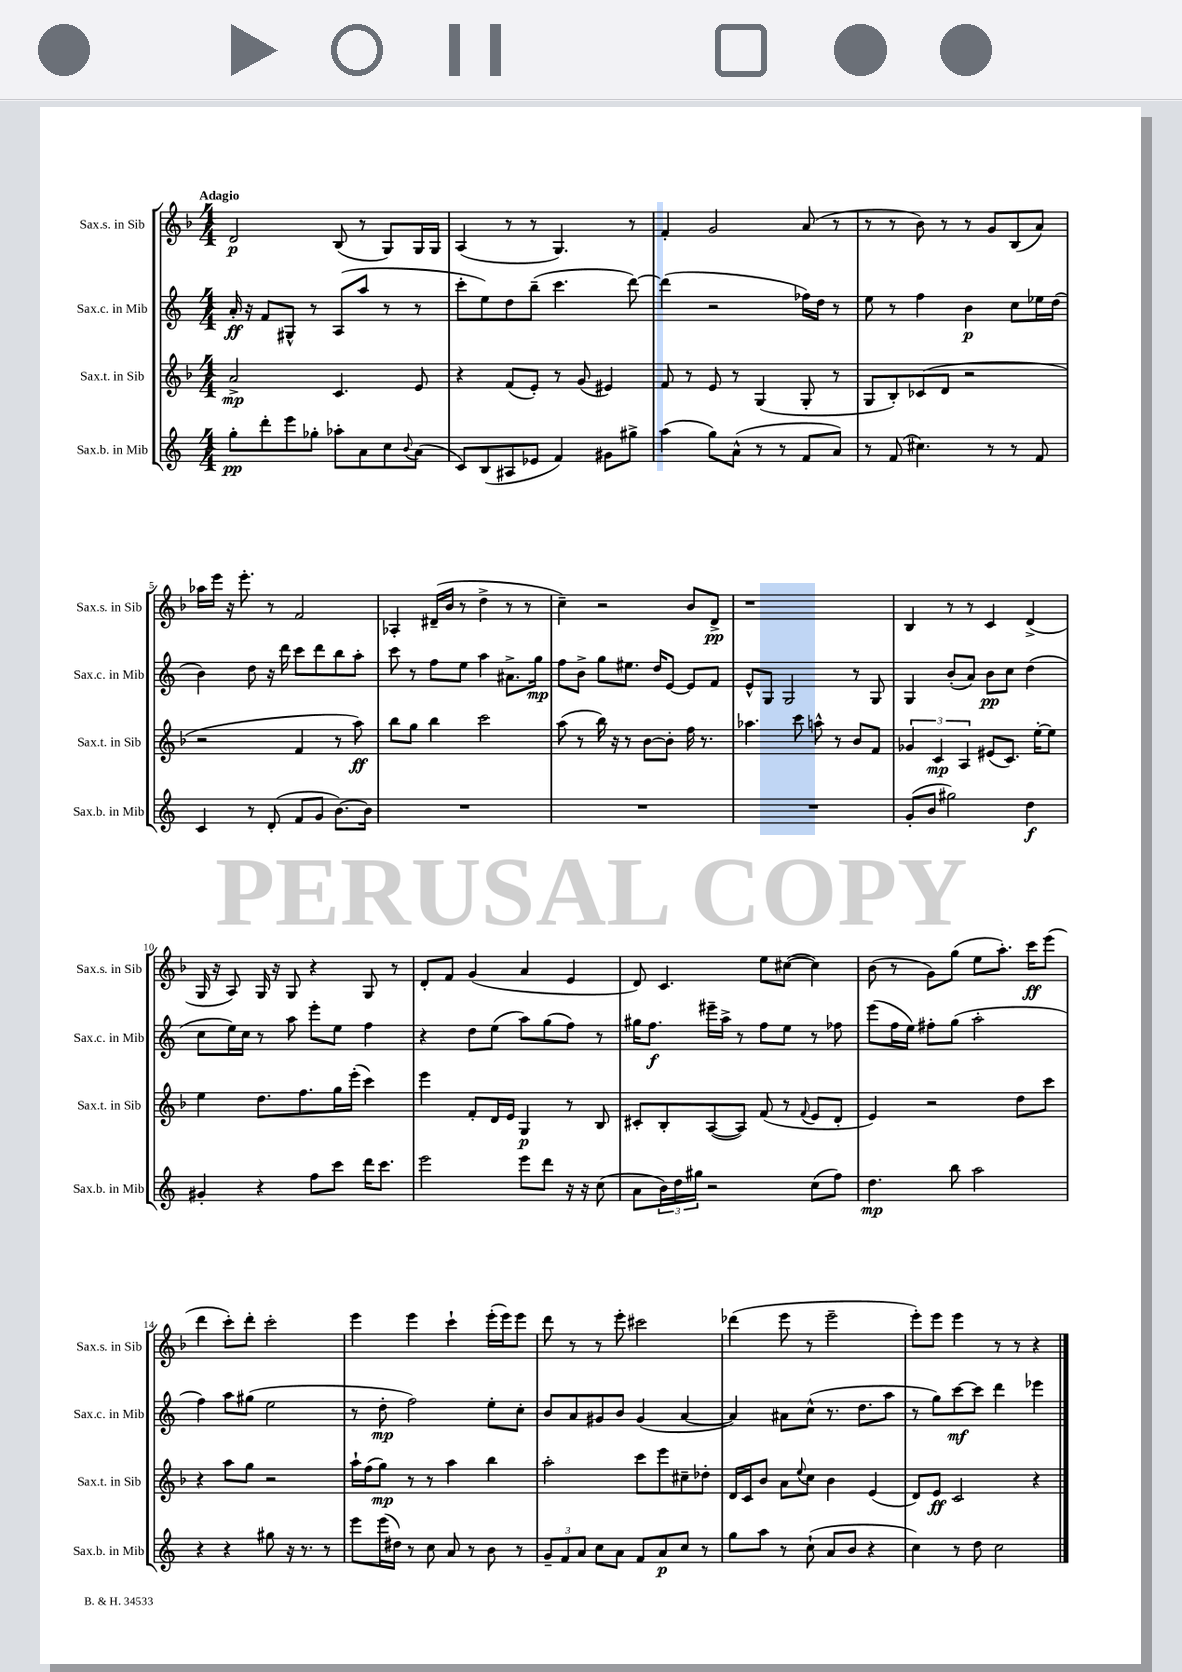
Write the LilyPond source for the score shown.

<<
\new StaffGroup <<
\new Staff = "s0" \with { instrumentName = "Sax.s. in Sib" shortInstrumentName = "Sax.s. in Sib" } {
    \clef treble \key f \major \numericTimeSignature \time 4/4 \tempo "Adagio"
    d'2\p bes8( r8 g8) g16 g16 |
    a4( r8 r8 g4.) r8 |
    f'4-. g'2 a'8( r8 |
    r8 r8 bes'8) r8 r8 g'8 bes8( a'8) |
    aes''16 e'''16 r16 e'''8.-. r8 f'2 |
    aes4-. dis'16--( bes'16 r8 d''4-> r8 r8 |
    c''4--) r2 bes'8 d'8->\pp |
    r1 |
    bes4 r8 r8 c'4 d'4->( |
    g16 r16 a8) g16 r16 g8 r4 g8 r8 |
    d'8-. f'8 g'4( a'4 e'4 |
    d'8) c'4. e''8 cis''8~( cis''4) |
    bes'8( r8 g'8) g''8( e''8 a''8.-.) c'''16\ff e'''8( |
    d'''4 c'''8-.) d'''8-. c'''2-. |
    e'''4 e'''4 c'''4-! e'''16-.( e'''16) e'''8 |
    d'''8 r8 r8 e'''8-. cis'''2 |
    des'''4( e'''8 r8 e'''2-- |
    e'''8-.) e'''8 e'''4 r8 r8 r4 \bar "|." |
}
\new Staff = "s1" \with { instrumentName = "Sax.c. in Mib" shortInstrumentName = "Sax.c. in Mib" } {
    \clef treble \key c \major \numericTimeSignature \time 4/4
    a'16-.\ff r16 f'8 gis8-^ r8 a8( a''8 r8 r8 |
    c'''8-. e''8) d''8 b''8--( c'''4. d'''8~) |
    d'''4( r2 fes''16) d''16 r8 |
    e''8 r8 f''4 b'4\p c''8 ees''16 d''16( |
    b'4) d''8 r16 d'''16 c'''8 d'''8 b''8 a''8-. |
    c'''8 r8 f''8 e''8 a''4 ais'8.-> g''16\mp |
    f''8 b'8-> g''8 eis''8. d''16 e'8~ e'8 f'8 |
    e'8-^ g8 g2 r8 g8 |
    g4 b'8-.( a'8) b'8\pp c''8 d''4( |
    c''8 e''16) c''16 r8 a''8 e'''8-. e''8 f''4 |
    r4 d''8 e''8( a''8) g''8( f''8) r8 |
    gis''16 f''8.\f eis'''16-- a''16-> r8 f''8 e''8 r8 fes''8 |
    e'''8( f''16 e''16) fis''8-. g''8( a''2-. |
    f''4) a''8 gis''8( e''2 |
    r8 d''8-.\mp f''2) e''8-. c''8-. |
    b'8 a'8 gis'8 b'8 gis'4( a'4~ |
    a'4) ais'8 c''8-^( r8. d''8. a''8 |
    r8 g''8) c'''8~\mf c'''8 d'''4 ees'''4 \bar "|." |
}
\new Staff = "s2" \with { instrumentName = "Sax.t. in Sib" shortInstrumentName = "Sax.t. in Sib" } {
    \clef treble \key f \major \numericTimeSignature \time 4/4
    a'2->\mp c'4. e'8 |
    r4 f'8( e'8-.) r8 g'8( eis'4) |
    f'8 r8 e'8 r8 g4( g8-. r8 |
    g8 bes8-.) ces'8( d'8 r2 |
    r2 f'4 r8 a''8\ff) |
    bes''8 g''8 bes''4 c'''2 |
    a''8( r8 bes''16) r16 r8 bes'8~ bes'8-. f''16 r8. |
    aes''4. c'''8 a''8-^ r8 bes'8 f'8 |
    \tuplet 3/2 { ges'4 c'4\mp a4 } eis'8( c'8.) e''16~-. e''8 |
    e''4 d''8. f''8. g''16 e'''16-.( c'''4) |
    e'''4 f'8-. d'16 e'16 g4\p r8 bes8 |
    cis'8-. bes8-. a8~( a8) f'8( r8 \appoggiatura { f'8 } e'8 d'8-. |
    e'4) r2 d''8 c'''8 |
    r4 a''8 g''8 r2 |
    a''16-! f''16( g''8\mp) r8 r8 a''4 bes''4 |
    a''2-. c'''8 e'''8 cis''8-- des''8-. |
    d'16 c'16 bes'8 a'8 \appoggiatura { e''8 } c''8 bes'4 e'4( |
    d'8) e'8\ff c'2 r4 \bar "|." |
}
\new Staff = "s3" \with { instrumentName = "Sax.b. in Mib" shortInstrumentName = "Sax.b. in Mib" } {
    \clef treble \key c \major \numericTimeSignature \time 4/4
    g''8-.\pp d'''8-. e'''8 ges''8-. aes''8-. a'8 c''8 \appoggiatura { b'8 } a'8( |
    c'8) b8( ais8 ees'8 f'4) gis'8 gis''8-> |
    a''4( g''8) a'8-^( r8 r8 f'8 a'8) |
    r8 f'8( cis''4.) r8 r8 f'8 |
    c'4 r8 d'8-.( f'8 g'8 b'8.~) b'16 |
    R1 |
    R1 |
    R1 |
    g'8-.( b'8 gis''2) d''4\f |
    gis'4-. r4 f''8 c'''8 d'''16 c'''8. |
    e'''2 e'''8 d'''8 r16 r16 c''8( |
    a'8 \tuplet 3/2 { b'16) d''16 gis''16 } r2 c''8( f''8) |
    d''4.\mp b''8 a''2 |
    r4 r4 gis''8 r16 r8. r8 |
    e'''8 e'''16( dis''16) r8 c''8 a'8 r8 b'8 r8 |
    \tuplet 3/2 { g'8-- f'8 a'8 } c''8 a'8 f'8 a'8\p c''8 r8 |
    g''8 a''8 r8 c''8-!( a'8 b'8 r4 |
    c''4) r8 d''8 c''2 \bar "|." |
}
>>
>>
